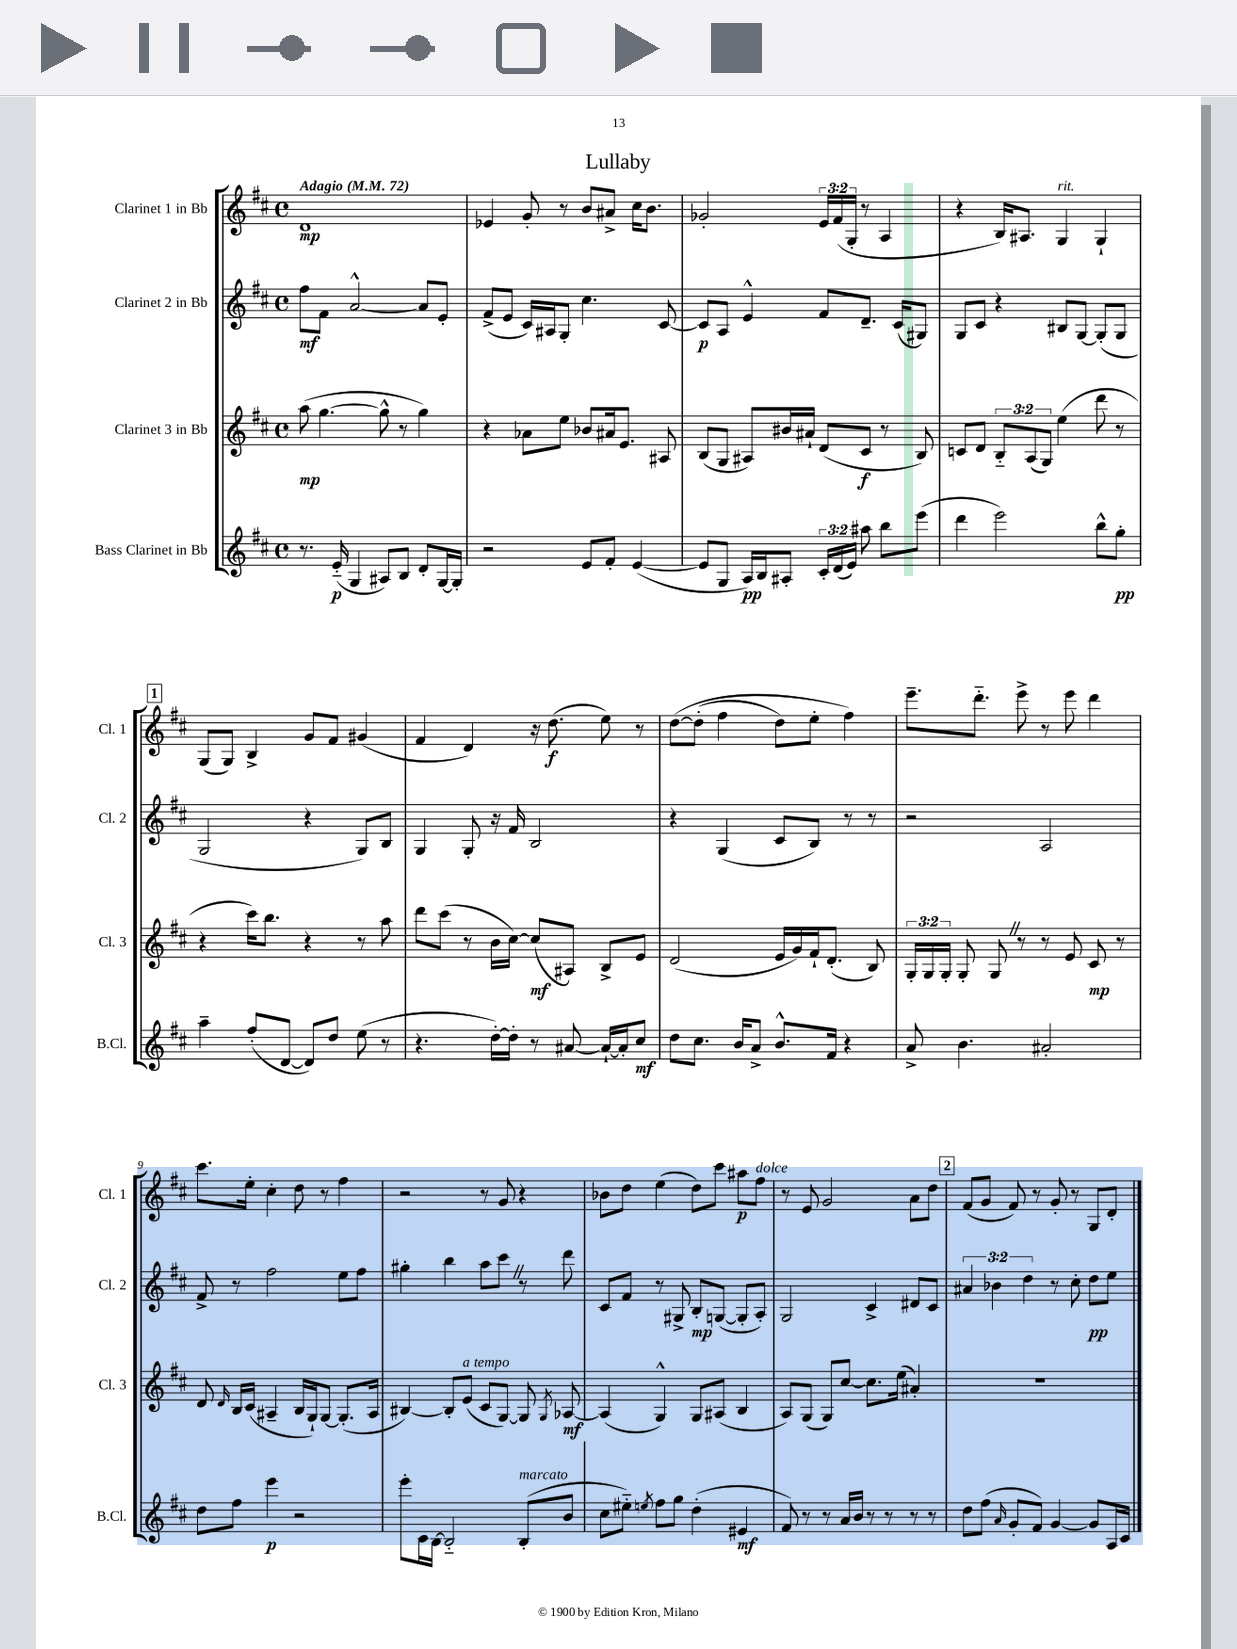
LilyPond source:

\header { title = "Lullaby" }
<<
\new StaffGroup <<
\new Staff = "s0" \with { instrumentName = "Clarinet 1 in Bb" shortInstrumentName = "Cl. 1" } {
    \clef treble \key d \major \defaultTimeSignature \time 4/4 \override Staff.TupletNumber.text = #tuplet-number::calc-fraction-text \tempo "Adagio" 4 = 72
    \autoBeamOff d'1\mp |
    ees'4 g'8-. r8 b'8[ ais'8]-> cis''16[ b'8.] |
    ges'2-. \tuplet 3/2 { e'16[ fis'16( g16]-. } r8 a4 |
    r4 b16[) ais8.] g4^\markup { \italic "rit." } g4-! |
    \mark \markup { \box "1" } g8[( g8]) b4-> g'8[ fis'8] gis'4( |
    fis'4 d'4) r16 d''8.\f( e''8) r8 |
    d''8[~\( d''8]-.( fis''4 d''8[) e''8]-. fis''4\) |
    e'''8.[-- d'''8.]-_ e'''8-> r8 e'''8 d'''4 |
    cis'''8.[ e''16]-. cis''4-. d''8 r8 fis''4 |
    r2 r8 g'8 r4 |
    bes'8[ d''8] e''4( d''8[) cis'''8] ais''8[\p fis''8]^\markup { \italic "dolce" } |
    r8 e'8 g'2 a'8[ d''8] |
    \mark \markup { \box "2" } fis'8[( g'8] fis'8) r8 g'8-. r8 g8[ d'8]-. \bar "|." |
}
\new Staff = "s1" \with { instrumentName = "Clarinet 2 in Bb" shortInstrumentName = "Cl. 2" } {
    \clef treble \key d \major \defaultTimeSignature \time 4/4 \override Staff.TupletNumber.text = #tuplet-number::calc-fraction-text
    \autoBeamOff fis''8[\mf fis'8] a'2~-^ a'8[ e'8]-. |
    fis'8[->( e'8] cis'16[) ais16 g8]-. cis''4. cis'8~ |
    cis'8[\p a8] e'4-^ fis'8[ d'8.]-- cis'16[( gis8]) |
    g8[ cis'8] r4 bis8[ g8]~ g8[-.( g8] |
    \mark \markup { \box "1" } g2 r4 g8[) b8] |
    g4 g8-. r16 fis'16 b2 |
    r4 g4( cis'8[ b8]) r8 r8 |
    r2 a2 |
    fis'8-> r8 fis''2 e''8[ fis''8] |
    gis''4-. b''4 a''8[ cis'''8] \once \override BreathingSign.text = \markup { \musicglyph "scripts.caesura.straight" } \breathe r8 d'''8 |
    cis'8[ fis'8] r8 gis8-> b8[-.\mp g8]~( g8[-. a8]-.) |
    g2 cis'4-> dis'8[ cis'8] |
    \mark \markup { \box "2" } \tuplet 3/2 { ais'4 bes'4 d''4 } r8 cis''8-. d''8[\pp e''8] \bar "|." |
}
\new Staff = "s2" \with { instrumentName = "Clarinet 3 in Bb" shortInstrumentName = "Cl. 3" } {
    \clef treble \key d \major \defaultTimeSignature \time 4/4 \override Staff.TupletNumber.text = #tuplet-number::calc-fraction-text
    \autoBeamOff a''8\mp( g''4.~ g''8-^ r8 g''4) |
    r4 aes'8[ e''8] bes'8[ ais'16 e'8.] ais8 |
    b8[( g8] ais8[) bis'16 ais'16]-! d'8[( cis'8]\f r8 b8) |
    c'8[ d'8] \tuplet 3/2 { b8[-_ a8( g8]) } e''4( d'''8 r8 |
    \mark \markup { \box "1" } r4 cis'''16[) b''8.] r4 r8 a''8 |
    d'''8[ cis'''8]( r8 b'16[ cis''16]~) cis''8[\mf( ais8]) b8[-> e'8] |
    d'2( e'16[ g'16) fis'16-! d'8.]-.( b8) |
    \tuplet 3/2 { g16[-. g16 g16]-. } g8-. g8 \once \override BreathingSign.text = \markup { \musicglyph "scripts.caesura.straight" } \breathe r8 r8 e'8 cis'8\mp r8 |
    d'8 \grace { d'16 } b16[ cis'16]( ais4-- b16[ g16-!) g8]~ g8.[-.( ais16] |
    bis4~) bis8[-. e'8]^\markup { \italic "a tempo" }( cis'8[ g8]~) g8 \acciaccatura { g8 } aes8~\mf |
    aes4( g4-^) g8[ ais8]( b4 |
    a8[) g8]( g8[) cis''8]~ cis''8.[ e''16]( ais'4-.) |
    \mark \markup { \box "2" } r1 \bar "|." |
}
\new Staff = "s3" \with { instrumentName = "Bass Clarinet in Bb" shortInstrumentName = "B.Cl." } {
    \clef treble \key d \major \defaultTimeSignature \time 4/4 \override Staff.TupletNumber.text = #tuplet-number::calc-fraction-text
    \autoBeamOff r8. e'16-_\p( g4 ais8[) b8] d'8[-. g16~ g16]-. |
    r2 e'8[ fis'8]-. e'4~( |
    e'8[ g8] a16[\pp) b16 ais8]-. \tuplet 3/2 { cis'16[-. d'16( e'16]) } ais''8 b''8[ e'''8]( |
    d'''4 e'''2) b''8[-^ g''8]-.\pp |
    \mark \markup { \box "1" } a''4-- fis''8[-.( d'8]~ d'8[) d''8] e''8( r8 |
    r4. d''16[~-.) d''16]-. r8 ais'8~ ais'16[~-! ais'16-. cis''8]\mf |
    d''8[ cis''8.] b'16[ a'8]-> b'8.[-^ fis'16] r4 |
    a'8-> b'4. ais'2-. |
    d''8[ fis''8] e'''4\p r2 |
    e'''8[-. cis'16 b16]~ b2-_ b8[-.^\markup { \italic "marcato" }( b'8] |
    cis''8[ eis''8]-_) \acciaccatura { e''8 } fis''8[ g''8] d''4-.( eis'4\mf |
    fis'8) r8 r8 a'16[ b'16] r8 r8 r8 r8 |
    \mark \markup { \box "2" } d''8[ fis''8]( \grace { a'16 } g'8[-. fis'8]) g'4~ g'8[ a16 cis'16] \bar "|." |
}
>>
>>
